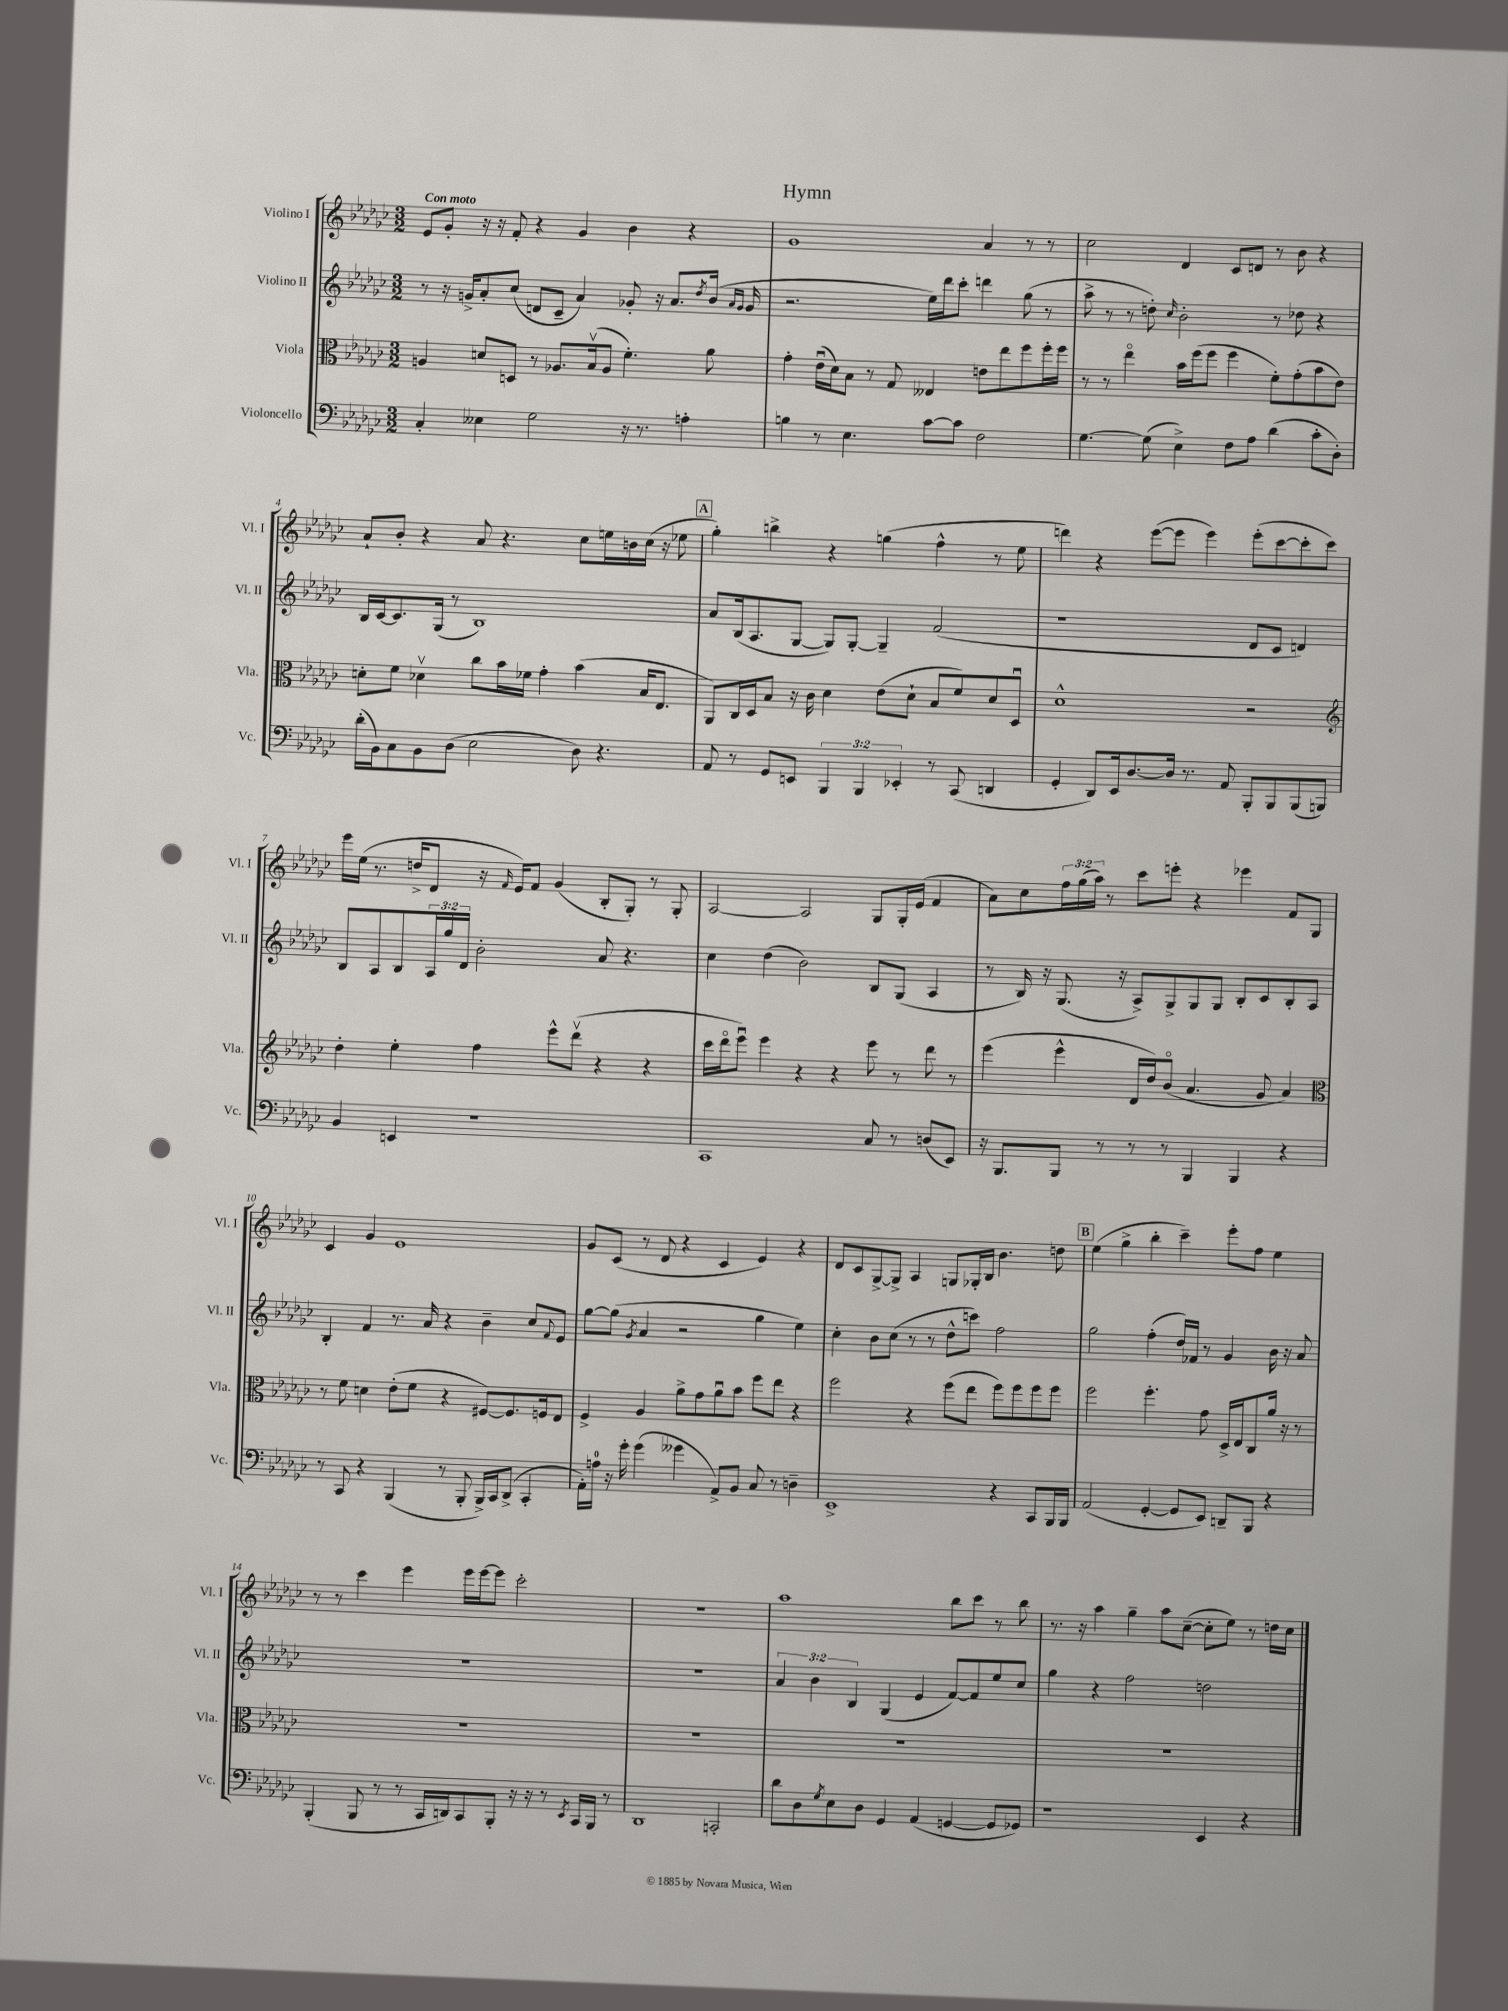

**kern	**kern	**kern	**kern
*staff4	*staff3	*staff2	*staff1
*clefF4	*clefC3	*clefG2	*clefG2
*k[b-e-a-d-g-c-]	*k[b-e-a-d-g-c-]	*k[b-e-a-d-g-c-]	*k[b-e-a-d-g-c-]
*M3/2	*M3/2	*M3/2	*M3/2
4C-'	4A	8r	8e-
.	.	16r	8g-'
.	.	16g^	.
4E--	8d	8a-'	16r
.	.	.	16r
.	8D	(8cc-	8f'
2G-	8r	8d	4r
.	8.A-	8c-~	.
.	.	4a-)	4g-
.	(16B-v	.	.
.	8A-	.	.
16r	4.f')	8g-'	4b-
8.r	.	.	.
.	.	16r	.
.	.	8.a-	.
4A'	.	.	4r
.	.	8qdd-	.
.	8a-	(16b-	.
.	.	16qqa-	.
.	.	16qqg-	.
.	.	16g-	.
=	=	=	=
4B	4g-'	2.r	1g-
8r	(16e-u	.	.
.	16d-)	.	.
4.E-	8B-	.	.
.	8r	.	.
.	8G-	.	.
[8c-	4E--	16ee-)	.
.	.	16ddd-	.
8c-]	.	8ccc-'	.
2F	8e	4ddd	4a-
.	8ee-	.	.
.	8ff	(8gg-	8r
.	16ff'	8r	8r
.	16ff	.	.
=	=	=	=
[4.G-	8r	8aa-^	2cc-
.	8r	8r	.
.	4ee-o	8r	.
(8G-]	.	8dd')	.
.	.	16qqcc-	.
4E-^)	16b-	2b-'	4d-
.	(16ff	.	.
.	8ff	.	.
8F	4ff	.	8c-
8A-	.	.	8d
(4d-	8f')	8r	8r
.	(8g-'	8dd-	8b-
8c-'	8b-	4r	4r
8D-')	8e-)	.	.
=	=	=	=
(16d-'	8d'	16B-	8a-`
16BB-)	.	[16c-	.
8C-	8f	8.c-]	8b-'
8BB-	4d-v	.	4r
.	.	(16G-	.
(8D-	.	8r	.
2E-	8cc-	1B-)	8a-
.	16b-	.	4.r
.	16f-	.	.
.	4g-'	.	.
8D-)	(4b-	.	8cc-
4.r	.	.	16ee
.	.	.	16b
.	16B-	.	(16cc-
.	8.E-	.	16r
.	.	.	8ee-
=	=	=	=
8AA-	8AA-)	8a-	4gg-')
8r	16C-	(16B-	.
.	16D-	8.A-	.
8GG-	8B-	.	4bb^
8EE	16r	[8G-	.
.	16c-	.	.
6BBB-	4d-	8G-])	4r
.	.	[8G-'	.
6BBB-	.	.	.
.	(8e-	4G-~]	(4gg
6EE-'	.	.	.
.	8d-`	.	.
8r	8B-	(2f	4ff^^
(8CC-	8f)	.	.
4DD	8d-	.	8r
.	8D-u	.	8ee-
=	=	=	=
4GG-'	1d-^^	1r	4ddd)
8DD-)	.	.	4r
16EE-	.	.	.
[8.D-	.	.	.
.	.	.	([8eee-
16D-]	.	.	8eee-]
8.r	.	.	.
.	.	.	4eee-)
8AA-	.	.	.
8BBB-'	2r	8d-	(8eee-'
8BBB-	.	8c-	[8ccc-
(8BBB-	.	4d)	8ccc-']
8BBB)	.	.	8ccc-)
=	=	=	=
*	*clefG2	*	*
4BB-	4dd-'	8B-	16eee-
.	.	.	(16ee-
.	.	8A-	8.r
4EE	4ee-'	8B-	.
.	.	.	16dd^
.	.	24A-	8d-
.	.	24gg-	.
.	.	24d-	.
1r	4ff	2b-'	16r
.	.	.	16qqf
.	.	.	16e-)
.	.	.	8f
.	8eee-^^	.	(4g-
.	(8ddd-v	.	.
.	4r	8a-	8B-'
.	.	4.r	8G-')
.	4r	.	8r
.	.	.	8G-'
=	=	=	=
1CC-	16ccc-	4cc-	[2A-
.	16ddd-o	.	.
.	8eee-u)	.	.
.	4eee-	(4dd-	.
.	4r	2b-)	2A-]
.	4r	.	.
8C-	8eee-	8B-	8G-
8r	8r	(8G-	16G-'
.	.	.	(16e-
(8D	8ddd-	4A-	4f
8EE-)	8r	.	.
=	=	=	=
16r	(4eee-	8r	8a-)
8.BBB-	.	.	.
.	.	16B-)	8cc-
.	.	16r	.
8BBB-	4eee-^^	(8.G-	24ff
.	.	.	(24gg-
.	.	.	24aa-)
8r	.	.	8r
.	.	16r	.
8r	16d-	8A-^)	8ccc-
.	16dd-)	.	.
8r	(8b-o	8G-^	8eee'
4BBB-	4.a-	8G-	4r
.	.	8G-	.
4BBB-	.	8B-'	4eee-
.	8g-	8c-	.
4r	4a-)	8B-'	8f
.	.	8A-	8G-
=	=	=	=
*	*clefC3	*	*
8r	8r	4B-'	4c-
8CC-	8f	.	.
4r	4d	4f	4g-
(4BBB-	(8e-'	8.r	1e-
.	8f	.	.
.	.	16a-	.
8r	4r	4r	.
8BBB-'	.	.	.
16BBB-^)	[8F#)	4b-~	.
16CC-	.	.	.
(8DD-^	8.F#]	.	.
4CC-'	.	8cc-	.
.	16F	.	.
.	.	8qqf	.
.	8E-	8e-	.
=	=	=	=
16AA-')	4F^	[8gg-	8g-
16A	.	.	.
16r	.	(8gg-]	(8c-
16g-'	.	.	.
.	.	8qg-	.
(4g-	4A-	4a-	8r
.	.	.	8d-
4g--	8a-^	2r	4r
.	8g-	.	.
8AA-^)	8a-u	.	4c-
8BB-	8b-	.	.
8C-	8ff	4gg-	4e-)
8r	8ee-	.	.
4D~	4r	4ee-)	4r
=	=	=	=
1EE-^	2ff	4cc-'	8d-
.	.	.	8c-
.	.	8b-	[8G-^
.	.	(8cc-	8G-^]
.	4r	8r	4A-
.	.	8r	.
.	(8ff	8dd-^^	8G
.	8ee-	8ccc)	16G-'
.	.	.	16B-
4r	8ff)	2ff	4.b-
.	8ff	.	.
8CC-	8ff	.	.
16BBB-	8ff	.	8dd
16BBB-	.	.	.
=	=	=	=
(2AA-	2ff	2gg-	(4ee-
.	.	.	4gg-^
[4GG-'	4.ff'	(4ff'	4bb-'
8GG-]	.	16dd-)	4ccc-~)
.	.	16f-	.
8EE-)	8g-	8r	.
8DD~	16D-^	4g-	8eee-'
.	16E-	.	.
8BBB-	8C-	.	8ff
4r	16a-	16b-	4ee-
.	16r	16r	.
.	8r	8a-	.
=	=	=	=
(4BBB-'	1.r	1.r	8r
.	.	.	8r
8BBB-	.	.	4ccc-
8r	.	.	.
8r	.	.	4eee-
16CC-	.	.	.
16DD)	.	.	.
8CC-	.	.	16eee-
.	.	.	[16eee-
8BBB-'	.	.	8eee-]
16r	.	.	2ccc-'
16r	.	.	.
8r	.	.	.
8qEE-	.	.	.
16CC-	.	.	.
16BBB-	.	.	.
8r	.	.	.
=	=	=	=
1DD-	1.r	1.r	1.r
2CC'	.	.	.
=	=	=	=
8d-	1.r	6a-	1aa-
8D-	.	.	.
.	.	6b-	.
8qG-	.	.	.
8E-	.	.	.
.	.	6B-	.
8D-	.	.	.
4GG-	.	(4G-	.
(4AA-	.	4e-	.
[4GG	.	[8f)	8bb-
.	.	8f]	8ccc-
8GG]	.	8ee-	8r
8GG-)	.	8cc-	8bb-
=	=	=	=
1r	1.r	4gg-	8.r
.	.	.	16r
.	.	4r	4aa-
.	.	2ff	4gg-~
.	.	.	8aa-
.	.	.	([8cc-~
4EE-	.	2dd	8cc-']
.	.	.	8ee-)
4r	.	.	8r
.	.	.	16dd
.	.	.	16cc-
==	==	==	==
*-	*-	*-	*-
